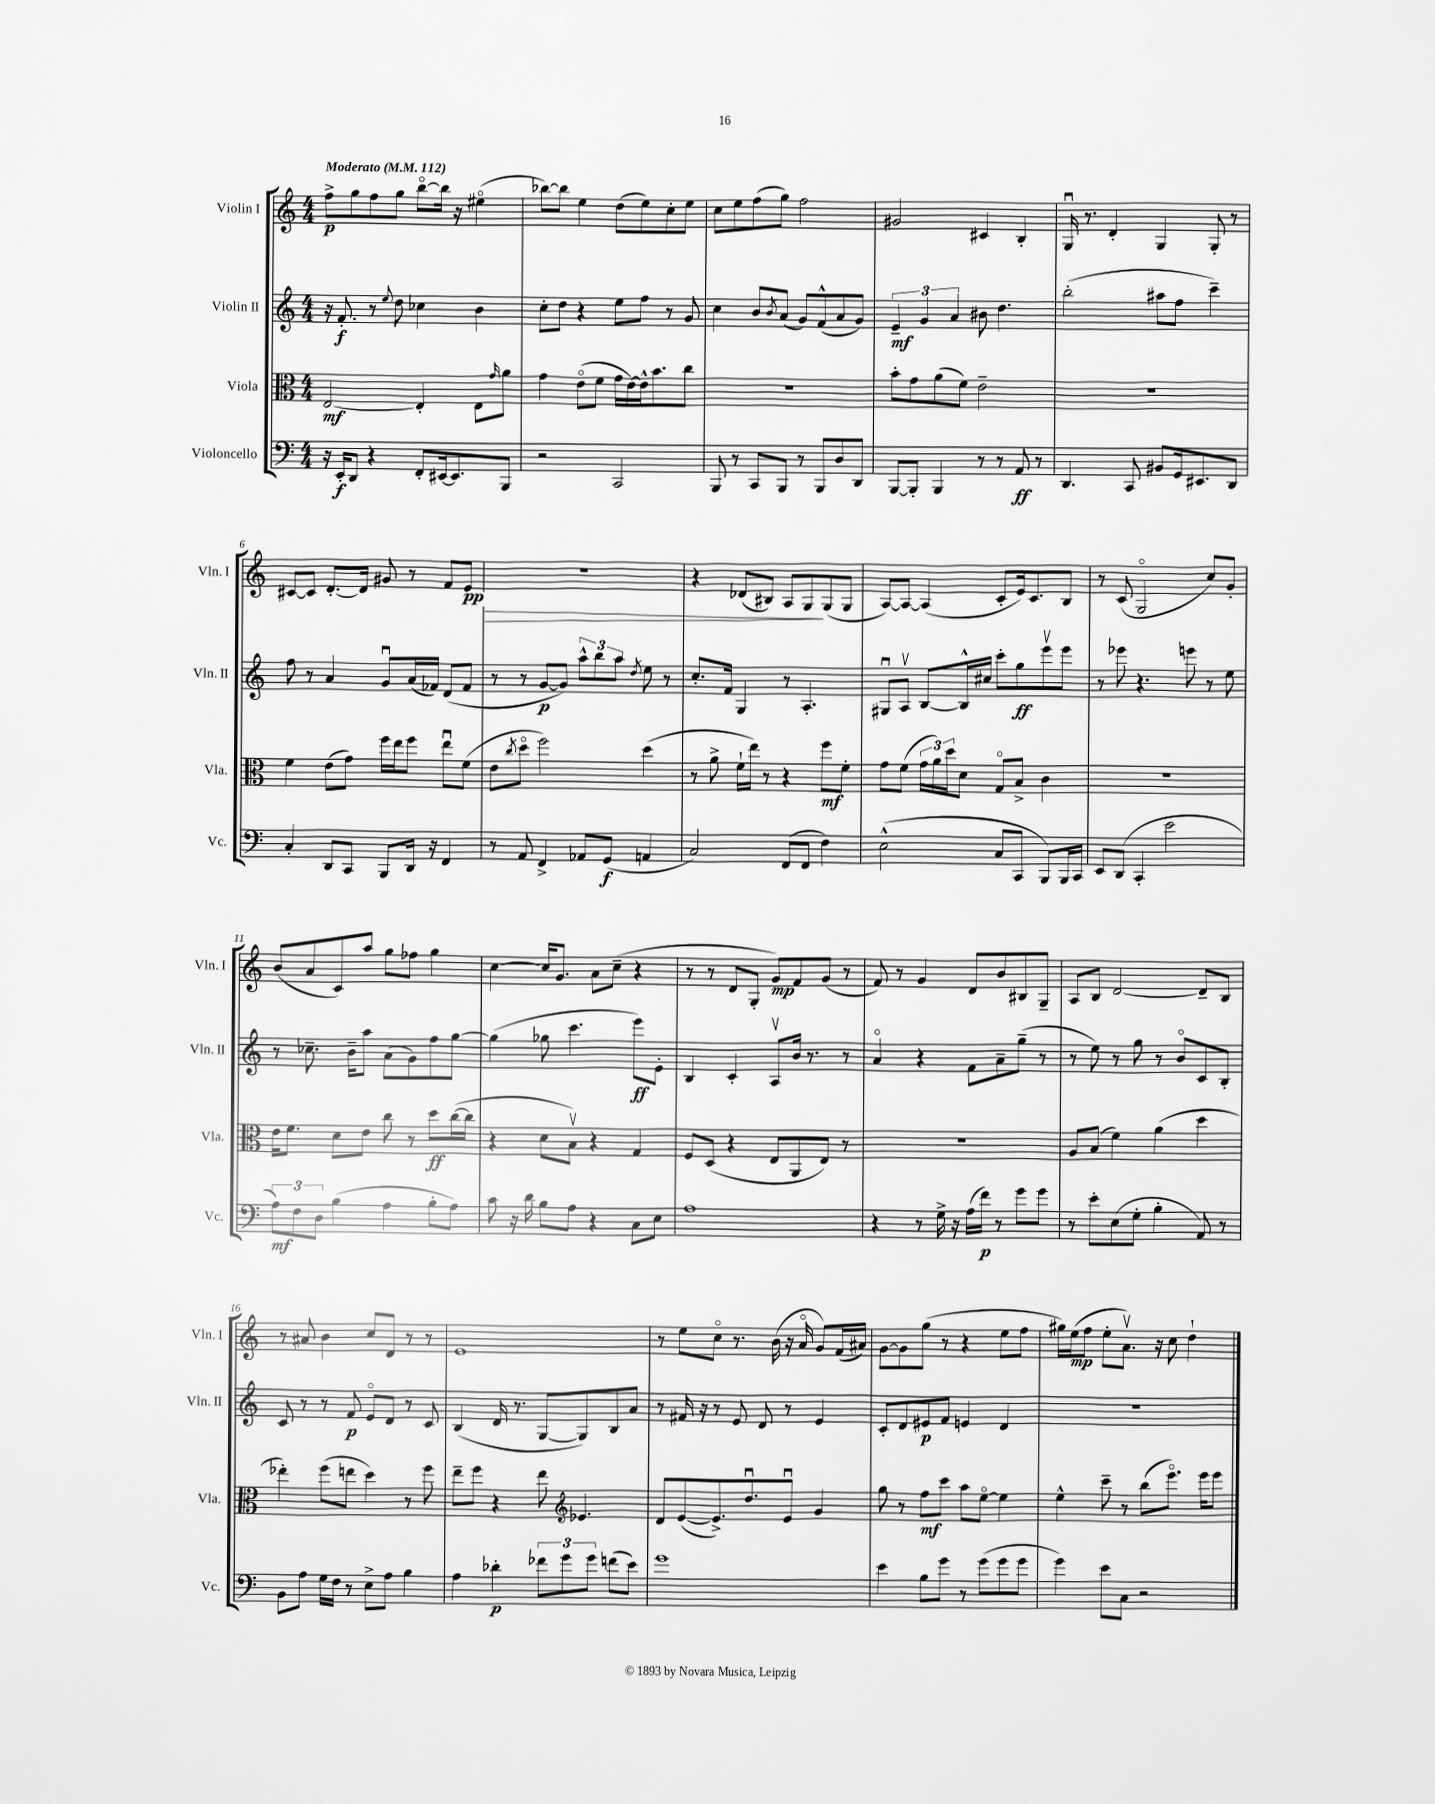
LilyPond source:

<<
\new StaffGroup <<
\new Staff = "s0" \with { instrumentName = "Violin I" shortInstrumentName = "Vln. I" } {
    \clef treble \key c \major \numericTimeSignature \time 4/4 \tempo "Moderato" 4 = 112
    f''8->\p g''8 f''8 g''8 b''8~\flageolet b''16 r16 eis''4\flageolet( |
    bes''8~) bes''8 e''4 d''8( e''8) c''8-. e''8 |
    c''8 e''8 f''8( g''8) f''2 |
    gis'2 cis'4 b4-. |
    g16\downbow r8. d'4-. g4 g8-. r8 |
    cis'8~ cis'8 d'8.~-. d'16 gis'8 r8 f'8 e'8\pp\> |
    R1 |
    r4 des'8( bis8) a8 g8\! g8( g8 |
    a8~) a8~ a4( c'8-. e'16) c'8. b8 |
    r8 c'8( g2\flageolet c''8) g'8-. |
    b'8( a'8 c'8) a''8 g''8 fes''8 g''4 |
    c''4~ c''16 g'8. a'8 c''8--( r4 |
    r8 r8 d'8 g8-. g'8\mp) f'8 g'8( r8 |
    f'8) r8 g'4 d'8 b'8 bis8 g8-- |
    a8 b8 d'2~ d'8-- b8 |
    r8 ais'8 b'4 c''8 d'8 r8 r8 |
    e'1 |
    r8 e''8 c''8\flageolet r8. b'16( r16 a'16\flageolet g'8) f'16( ais'16) |
    g'8~ g'8 g''8( r8 r4 e''8 f''8 |
    gis''16) e''16\mp( f''8 e''8-. a'8.\upbow) r16 c''8 d''4-! \bar "|." |
}
\new Staff = "s1" \with { instrumentName = "Violin II" shortInstrumentName = "Vln. II" } {
    \clef treble \key c \major \numericTimeSignature \time 4/4
    r16 f'8.-.\f r8 \appoggiatura { e''8 } d''8 ces''4 b'4 |
    c''8-. d''8 r4 e''8 f''8 r8 g'8 |
    c''4 b'8 \acciaccatura { b'8 } a'8( g'8) f'8-^( a'8 g'8) |
    \tuplet 3/2 { e'4--\mf g'4 a'4 } bis'8 d''4. |
    b''2-.( ais''8 f''8 c'''4--) |
    f''8 r8 a'4 g'8\downbow a'16( fes'16) d'8( fes'8 |
    r8 r8 g'8~\p g'8) \tuplet 3/2 { a''8-^ b''8 a''8 } \acciaccatura { d''8 } e''8 r8 |
    c''8.-. f'16 g4 r8 a4.-. |
    gis8\downbow a8\upbow b8~ b16-^ cis''16 c'''8-. g''8\ff e'''8\upbow e'''8 |
    r8 ees'''8 r4. e'''8 r8 e''8 |
    r8 ces''8.-- b'16-- a''8 a'8( g'8) f''8 g''8~ |
    g''4( ges''8 c'''4. e'''8\ff) e'8-. |
    b4 c'4-. a8\upbow b'16 r8. r8 |
    a'4\flageolet r4 f'8 a'8-- g''8--( r8 |
    r8 e''8) r8 g''8 r8 b'8\flageolet c'8 b8-. |
    c'8 r8 r8 f'8\p e'8\flageolet d'8 r8 c'8 |
    b4( d'16 r8. g8~ g8) b8 a'8 |
    r8 fis'16 r16 r8 e'8 d'8 r8 e'4 |
    c'8-. d'8 eis'8\p f'8 e'4 d'4 |
    R1 \bar "|." |
}
\new Staff = "s2" \with { instrumentName = "Viola" shortInstrumentName = "Vla." } {
    \clef alto \key c \major \numericTimeSignature \time 4/4
    e2~\mf e4-. e8 \grace { g'16 } a'8 |
    g'4 e'8\flageolet( f'8 g'16 e'16~) e'16-^ b'8. c''8 |
    r1 |
    b'8-. g'8 a'8( f'8) e'2-- |
    r1 |
    f'4 e'8( g'8) f''16 e''16 f''8 e''8\downbow f'8( |
    e'8 \acciaccatura { c''8 } d''8\flageolet f''2) d''4( |
    r8 a'8-> f'16-! e''16) r8 r4 f''8\mf f'8-. |
    g'8 f'8( \tuplet 3/2 { g'16 a'16) d''16 } d'8 g8\flageolet b8-> c'4 |
    R1 |
    e'16 f'8. d'8 e'8 c''8 r8 d''8\ff c''16~( c''16 |
    r4 d'8 b8\upbow) r4 g4 |
    f8 d8( r4 e8 a,8 e8) r8 |
    R1 |
    a8 b8( f'4) a'4( d''4 |
    ees''4-.) f''8( e''8 d''4) r8 f''8 |
    e''8-- f''8 r4 e''8 \clef treble ees'4. |
    d'8 e'8~( e'8.->) d''8.\downbow e'8\downbow g'4 |
    g''8 r8 f''8\mf c'''8 a''8 e''8~\flageolet e''4 |
    e''4-^ c'''8-- r8 b''8( e'''8.\flageolet) e'''16 e'''8 \bar "|." |
}
\new Staff = "s3" \with { instrumentName = "Violoncello" shortInstrumentName = "Vc." } {
    \clef bass \key c \major \numericTimeSignature \time 4/4
    r16 e,16-.\f d,8 r4 f,8-. eis,16~ eis,8. b,,8 |
    r2 c,2 |
    b,,8 r8 c,8 b,,8 r8 b,,8 d8 d,8 |
    b,,8~ b,,8-. b,,4 r8 r8 a,8\ff r8 |
    d,4. c,8 bis,8 g,16 eis,8. d,8 |
    c4-. d,8 c,8 b,,8 d,16 r16 f,4 |
    r8 a,8 f,4-> aes,8 g,8\f( a,4 |
    c2) f,8( f,8 f4) |
    e2-^( c8 c,8 b,,8) b,,16 c,16 |
    e,8 d,8( c,4-. e'2 |
    \tuplet 3/2 { a8\mf) f8 d8 } b4( a4 b8-. a8) |
    c'8 r16 d'16 b8 a8 r4 c8 e8 |
    a1 |
    r4 r8 g16-> r16 a16( f'16\p) r8 g'8 g'8 |
    r8 e'8-. e8( g8-. b4-. a,8) r8 |
    b,8 a8 g16 f16 r8 e8-> a8 b4 |
    a4 des'4-.\p \tuplet 3/2 { fes'8 g'8 g'8 } f'8( e'8) |
    g'1 |
    e'4 b8 g'8 r8 g'8( g'8 g'8 |
    g'4) e'8 c8 r2 \bar "|." |
}
>>
>>
